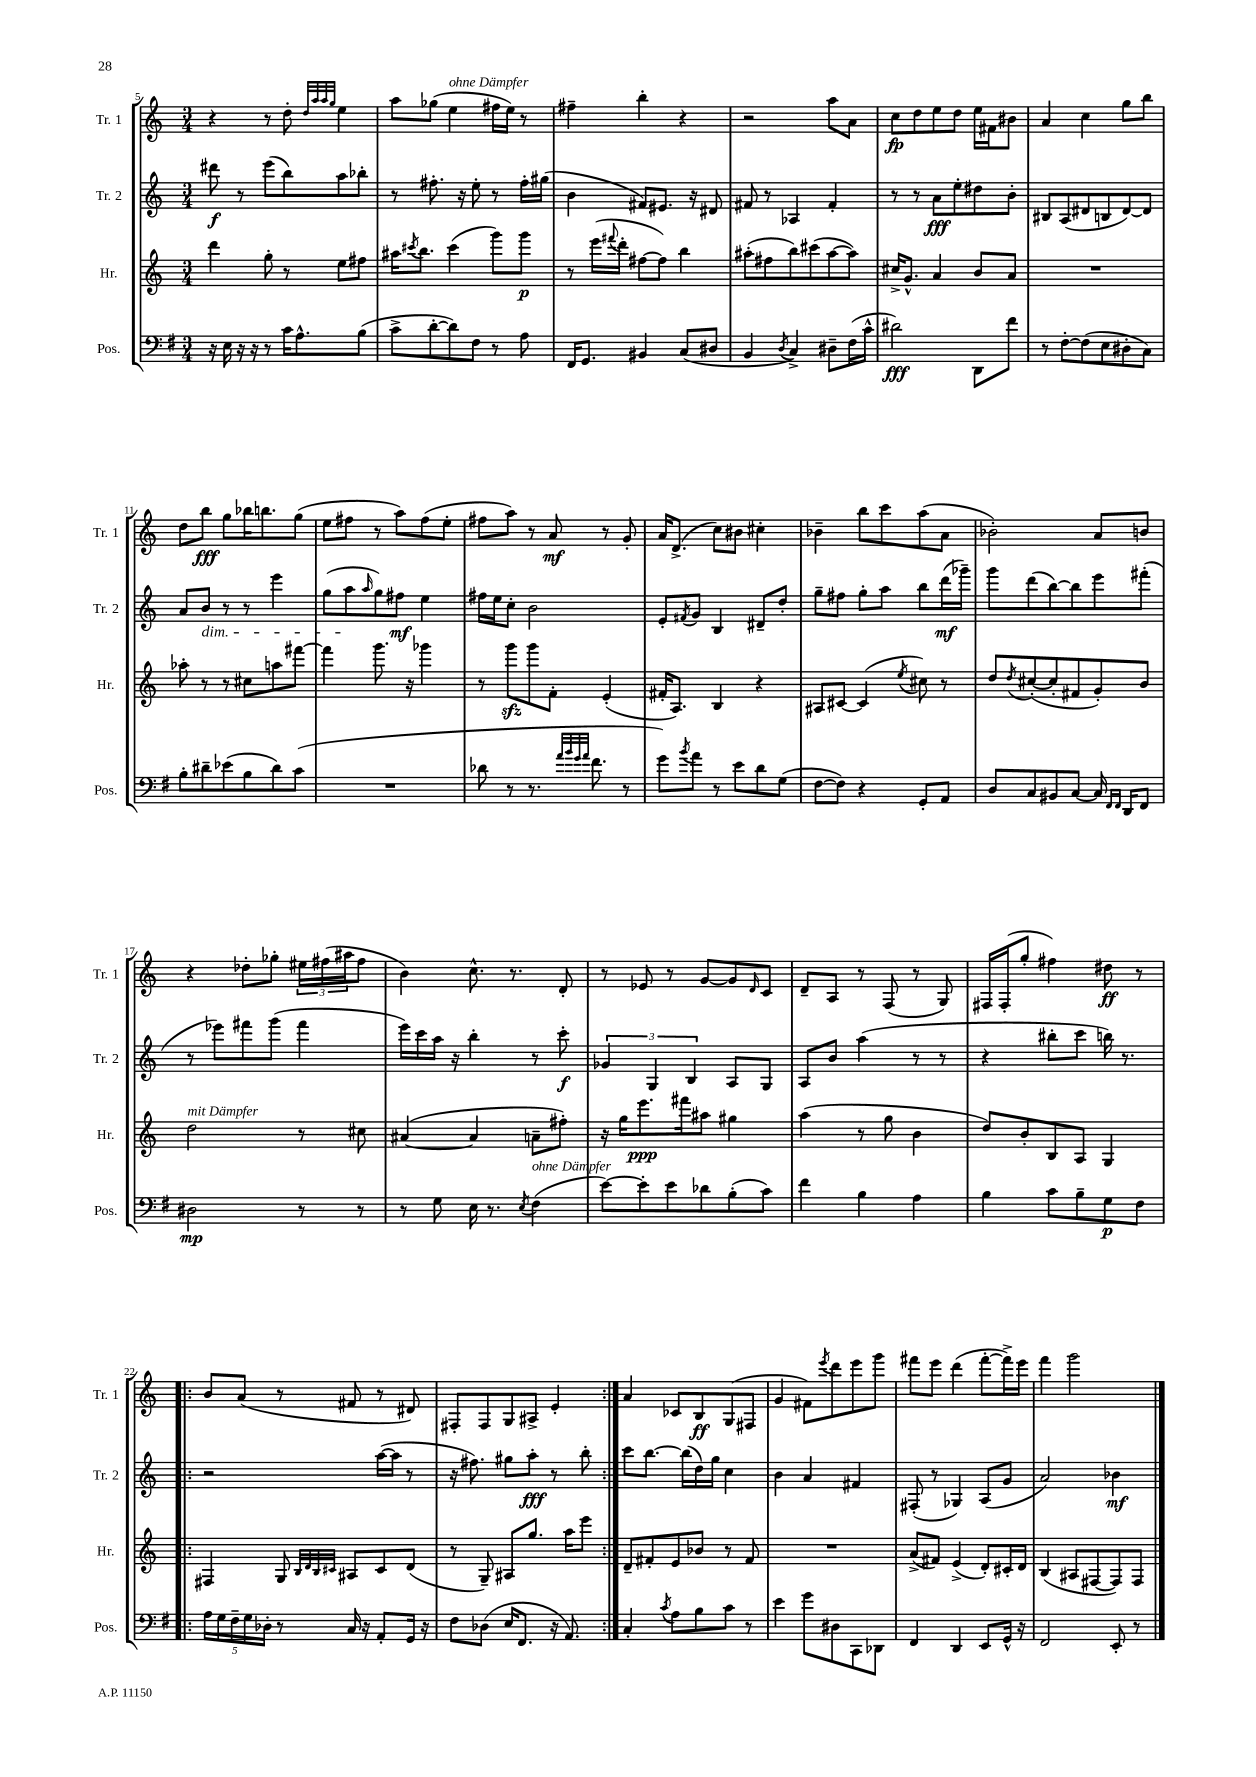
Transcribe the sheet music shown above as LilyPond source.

<<
\new StaffGroup <<
\new Staff = "s0" \with { instrumentName = "Tr. 1" shortInstrumentName = "Tr. 1" } {
    \clef treble \key c \major \numericTimeSignature \time 3/4
    r4 r8 d''8-. \grace { d''32 a''32 a''32 g''32 } e''4 |
    a''8 ges''8( e''4^\markup { \italic "ohne Dämpfer" } fis''16 e''16) r8 |
    fis''4-- b''4-. r4 |
    r2 a''8 a'8 |
    c''8\fp d''8 e''8 d''8 e''16 fis'16 bis'8 |
    a'4 c''4 g''8 b''8 |
    d''8 b''8\fff g''8 bes''16 b''8. g''8( |
    e''8 fis''8 r8 a''8) fis''8( e''8-. |
    fis''8 a''8) r8 a'8\mf r8 g'8-. |
    a'16 d'8.->( c''8) bis'8 cis''4-. |
    bes'4-- b''8 c'''8 a''8( a'8 |
    bes'2-.) a'8 b'8 |
    r4 des''8-. ges''8-. \tuplet 3/2 { eis''16 fis''16( ais''16 } fis''8 |
    b'4) c''8.-^ r8. d'8-. |
    r8 ees'8 r8 g'8~ g'8 \grace { d'16 } c'8 |
    d'8-- a8 r8 f8( r8 g8) |
    fis16 fis16-.( g''8-. fis''4) dis''8\ff r8 |
    \repeat volta 2 { b'8 a'8( r8 fis'8 r8 dis'8) |
    fis8-. fis8 g8 ais8-> e'4-. | }
    a'4 ces'8 b8\ff g8( fis8 |
    g'4 fis'8) \acciaccatura { e'''8 } d'''8 e'''8 g'''8 |
    fis'''8 e'''8 d'''4( fis'''8~-. fis'''16->) e'''16 |
    f'''4 g'''2 \bar "|." |
}
\new Staff = "s1" \with { instrumentName = "Tr. 2" shortInstrumentName = "Tr. 2" } {
    \clef treble \key c \major \numericTimeSignature \time 3/4
    dis'''8\f r8 e'''8( b''8) a''8 bes''8-. |
    r8 fis''8.-. r16 e''8-. r8 fis''16-. gis''16( |
    b'4 fis'8) eis'8. r16 dis'8 |
    fis'8 r8 aes4 fis'4-. |
    r8 r8 a'8\fff e''8-. dis''8 b'8-. |
    bis8 a8( dis'8 b8 dis'8~) dis'8 |
    a'8 b'8\dim r8 r8 e'''4 |
    g''8( a''8\! \grace { a''16 } g''8) fis''8\mf e''4 |
    fis''16 e''16 c''8-. b'2 |
    e'8-. \acciaccatura { fis'8 } g'8 b4 dis'8-- d''8-. |
    g''8-- fis''8 g''8-. a''8 b''8 d'''16\mf( ges'''16--) |
    g'''8 d'''8( b''8~) b''8 e'''8 fis'''8-.( |
    r8 ees'''8) fis'''8 g'''8( fis'''4 |
    e'''16) c'''16 a''16 r16 b''4-. r8 c'''8-.\f |
    \tuplet 3/2 { ges'4 g4 b4 } a8 g8 |
    a8 b'8 a''4( r8 r8 |
    r4 bis''8-. c'''8 b''16) r8. |
    \repeat volta 2 { r2 a''16~( a''16 r8 |
    r16 fis''8.) gis''8 a''8-.\fff r8 b''8-. | }
    c'''8 b''8.~ b''16( d''16) g''16 c''4 |
    b'4 a'4 fis'4 |
    fis8-.( r8 ges4) a8( g'8 |
    a'2) bes'4\mf \bar "|." |
}
\new Staff = "s2" \with { instrumentName = "Hr." shortInstrumentName = "Hr." } {
    \clef treble \key c \major \numericTimeSignature \time 3/4
    d'''4 g''8-. r8 e''8 fis''8 |
    ais''16 \acciaccatura { cis'''8 } b''8. cis'''4( g'''8) g'''8\p |
    r8 e'''16( \appoggiatura { fis'''8 } d'''16-. fis''8~ fis''8) b''4 |
    ais''8-.( fis''8 b''8) cis'''8( ais''8~ ais''8) |
    cis''16-> g'8.-^ a'4 b'8 a'8 |
    R2. |
    aes''8-. r8 r8 cis''8 a''8 fis'''8~ |
    fis'''4 g'''8. r16 ges'''4 |
    r8 g'''8\sfz g'''8 f'8-. e'4-.( |
    fis'16-. a8.) b4 r4 |
    ais8 cis'8~ cis'4( \acciaccatura { e''8 } cis''8) r8 |
    d''8 \acciaccatura { d''8 } cis''8~-.( cis''8-. fis'8 g'8-.) b'8 |
    d''2^\markup { \italic "mit Dämpfer" } r8 cis''8 |
    ais'4~( ais'4 a'8-- fis''8-.) |
    r16 g''16 e'''8.\ppp fis'''16 ais''8 gis''4 |
    a''4( r8 g''8 b'4 |
    d''8) b'8-. b8 a8 g4 |
    \repeat volta 2 { fis4 g8 \grace { b32 d'32 b32 cis'32 } ais8 cis'8 d'8( |
    r8 g8--) ais8 g''8. a''16 e'''8 | }
    d'8-- fis'8-. e'8 bes'8 r8 fis'8 |
    R2. |
    a'8->( fis'8) e'4->( d'8-.) cis'16-. d'16 |
    b4( ais8 fis8~ fis8) fis8 \bar "|." |
}
\new Staff = "s3" \with { instrumentName = "Pos." shortInstrumentName = "Pos." } {
    \clef bass \key g \major \numericTimeSignature \time 3/4
    r16 e16 r16 r16 r8 c'16 a8.-^ b8( |
    c'8-> d'8~-. d'8) fis8 r8 a8 |
    fis,16 g,8. bis,4 c8( dis8 |
    b,4 \acciaccatura { d8 } c4->) dis8-- fis16( c'16-^ |
    dis'2\fff) d,8 fis'8 |
    r8 fis8~-. fis8( e8 dis8-. c8) |
    b8-. dis'8-- ees'8( b8 dis'8) c'8( |
    R2. |
    des'8 r8 r8. \grace { a'32 b'32 g'32 a'32 } fis'8. r8 |
    g'8) \acciaccatura { b'8 } a'8 r8 e'8 d'8 g8( |
    fis8~ fis8) r4 g,8-. a,8 |
    d8 c8 bis,8 c8~ c16 \grace { fis,16 fis,16 } d,16 fis,8 |
    dis2\mp r8 r8 |
    r8 g8 e16 r8. \acciaccatura { e8 } fis4^\markup { \italic "ohne Dämpfer" }( |
    e'8~) e'8-. e'8 des'8 b8-.( c'8) |
    fis'4 b4 a4 |
    b4 c'8 b8-- g8\p fis8 |
    \repeat volta 2 { \tuplet 5/4 { a16 g16 fis16-- g16 des16-. } r8 c16 r16 a,8-. g,16 r16 |
    fis8 des8( e16 fis,8. r16 a,8.) | }
    c4-. \acciaccatura { c'8 } a8 b8 c'8 r8 |
    e'4 g'8 dis8 c,8 des,8 |
    fis,4 d,4 e,8 g,16-^ r16 |
    fis,2 e,8-. r8 \bar "|." |
}
>>
>>
\layout { \context { \Score currentBarNumber = #5 } }
